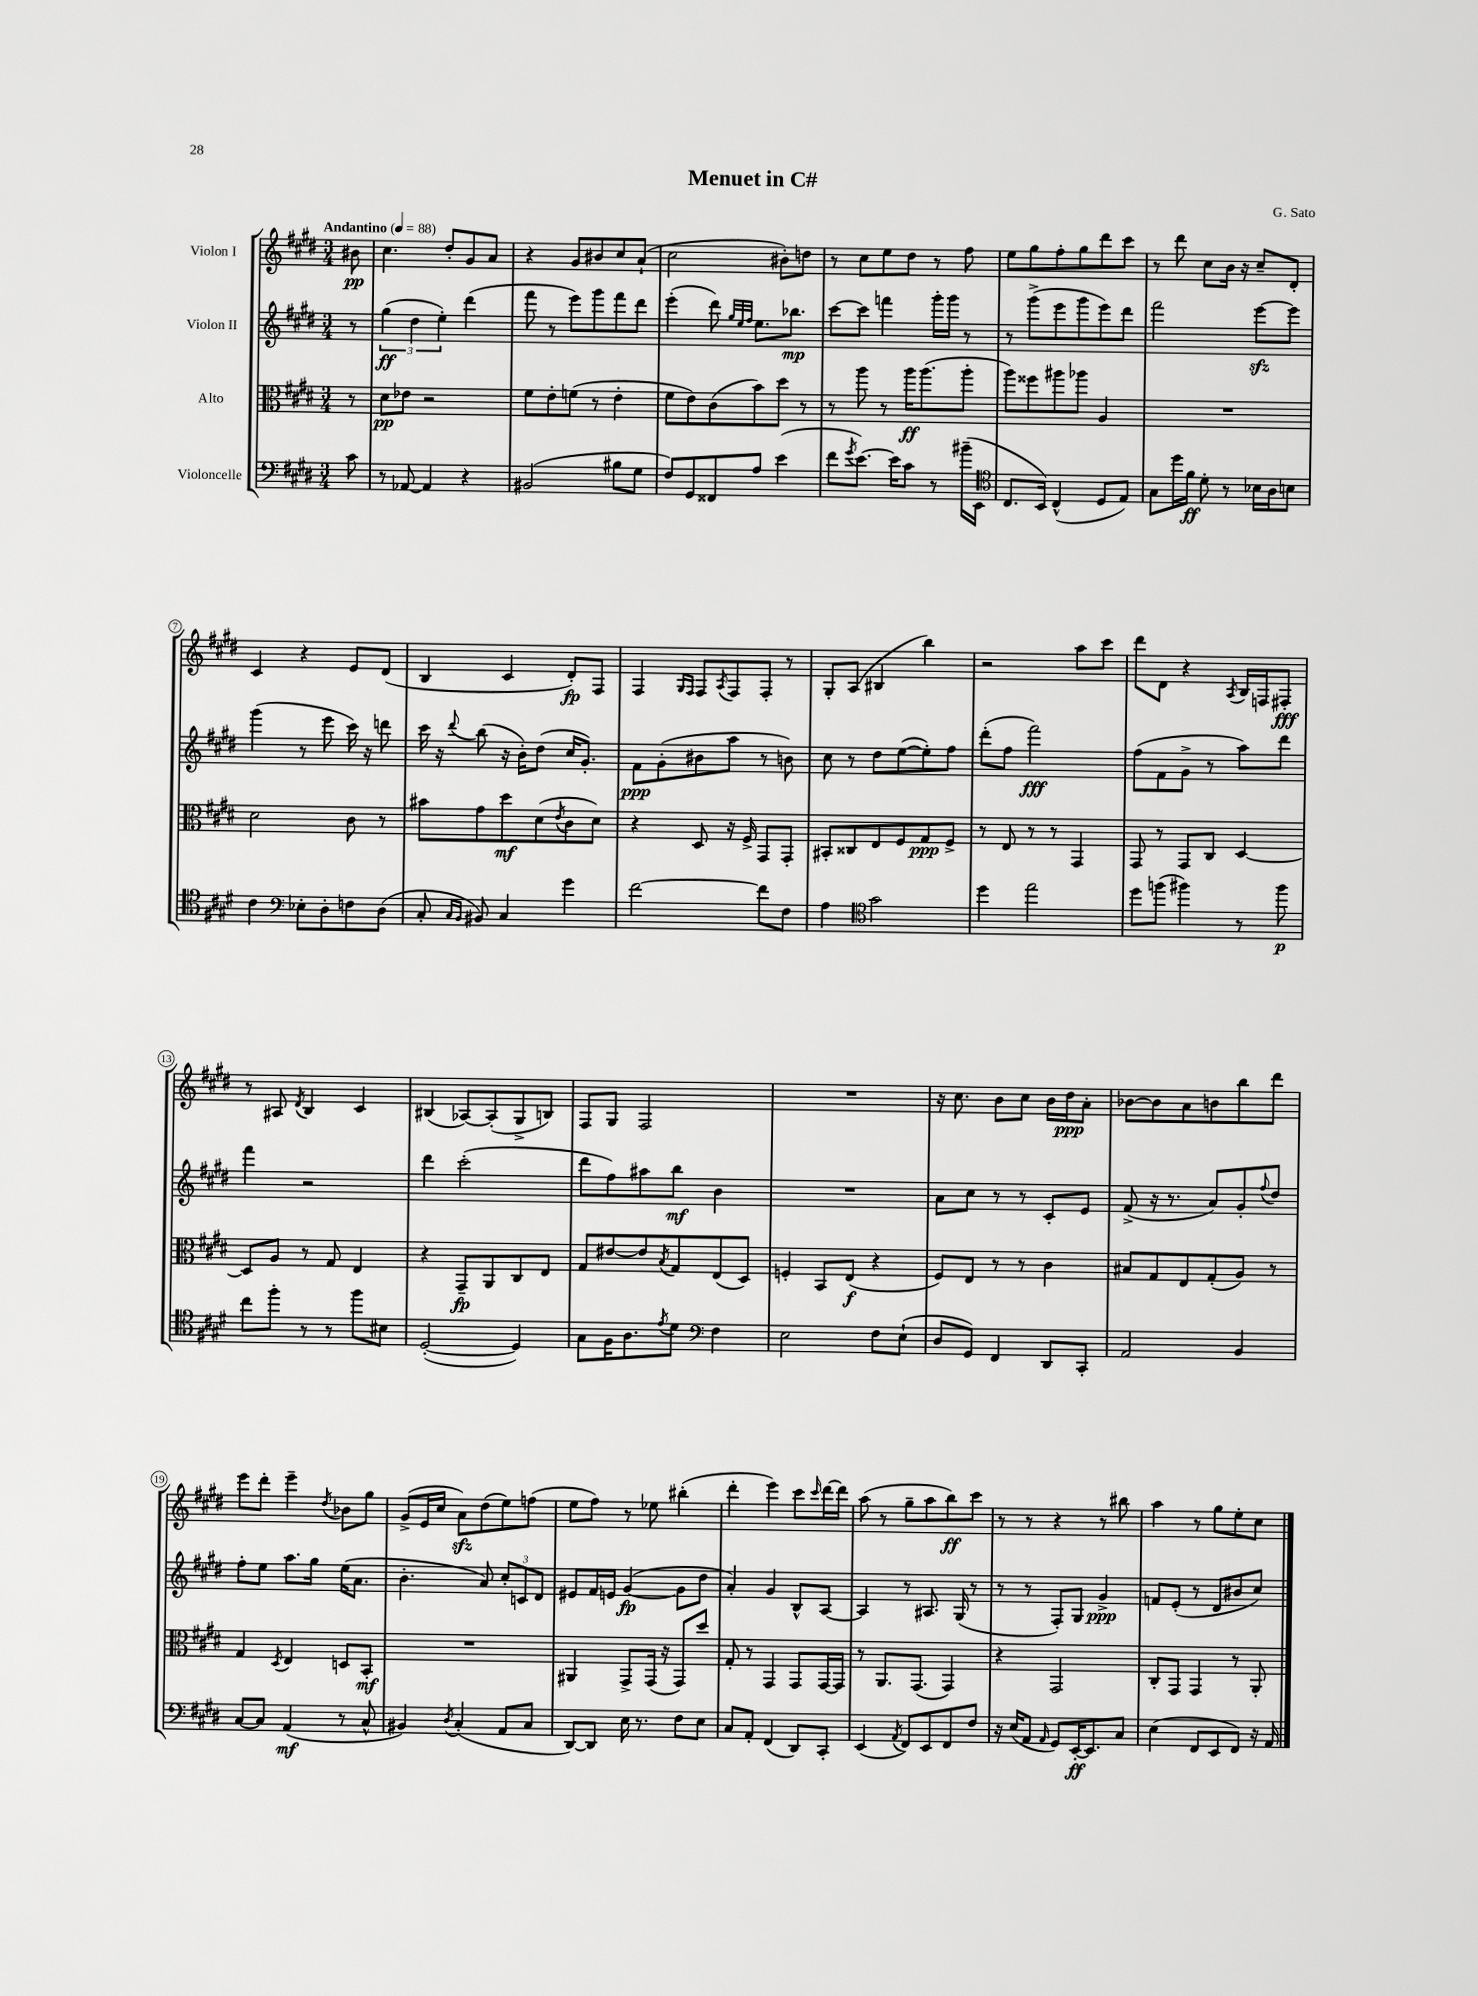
\header { title = "Menuet in C#" composer = "G. Sato" }
<<
\new StaffGroup <<
\new Staff = "s0" \with { instrumentName = "Violon I" } {
    \clef treble \key e \major \numericTimeSignature \time 3/4 \partial 8 \tempo "Andantino" 4 = 88
    bis'8\pp |
    cis''4. dis''8-. gis'8 a'8 |
    r4 gis'8 bis'8 cis''8 a'8-!( |
    cis''2 bis'8-.) d''8 |
    r8 cis''8 e''8 dis''8 r8 fis''8 |
    e''8 gis''8 fis''8-. gis''8 dis'''8 cis'''8 |
    r8 dis'''8 cis''8 b'16 r16 cis''8-- dis'8-. |
    cis'4 r4 e'8 dis'8( |
    b4 cis'4 dis'8-.\fp) fis8 |
    fis4 \grace { gis16 fis16 } fis8 \acciaccatura { a8 } fis8 fis8-. r8 |
    gis8-. a8( bis4 b''4) |
    r2 a''8 cis'''8 |
    dis'''8 dis'8 r4 \acciaccatura { a8 } b16 f16 fis8-.\fff |
    r8 ais8 \acciaccatura { dis'8 } b4 cis'4 |
    bis4( aes8~) aes8-.( gis8-> b8) |
    fis8 gis8 fis2 |
    R2. |
    r16 cis''8. b'8 cis''8 b'16 dis''16\ppp a'8-. |
    bes'8~ bes'8 a'8 b'8 b''8 dis'''8 |
    e'''8 dis'''8-. e'''4-- \acciaccatura { dis''8 } bes'8 gis''8 |
    gis'8->( e'16 cis''16 a'8\sfz) dis''8( e''8) f''8( |
    e''8 fis''8) r8 ees''8 bis''4-.( |
    dis'''4-. e'''4) cis'''8 \grace { cis'''16 } dis'''16~ dis'''16 |
    a''8( r8 gis''8-- a''8 b''8\ff) cis'''8 |
    r8 r8 r4 r8 bis''8 |
    a''4 r8 gis''8 e''8-. cis''8 \bar "|." |
}
\new Staff = "s1" \with { instrumentName = "Violon II" } {
    \clef treble \key e \major \numericTimeSignature \time 3/4 \partial 8
    r8 |
    \tuplet 3/2 { gis''4\ff( dis''4 e''4-.) } dis'''4( |
    fis'''8 r8 e'''8) gis'''8 fis'''8 dis'''8 |
    e'''4-.( dis'''8) \grace { gis''32 e''32 fis''32 } e''8. bes''8.\mp |
    cis'''8~ cis'''8 f'''4 gis'''16-. gis'''16 r8 |
    r8 gis'''8->( e'''8 gis'''8 e'''8) dis'''8 |
    fis'''2 e'''8~\sfz e'''8 |
    gis'''4( r8 e'''8 cis'''16) r16 d'''8 |
    cis'''16 r16 \appoggiatura { dis'''8 } b''8( r16 b'16-.) dis''8( cis''16 gis'8.-.) |
    fis'8\ppp gis'8-.( bis'8 a''8 r8 b'8) |
    cis''8 r8 dis''8 e''8~( e''8-.) fis''8 |
    dis'''8-.( fis''8 fis'''2\fff) |
    fis''8( fis'8 gis'8-> r8 a''8) dis'''8 |
    fis'''4 r2 |
    dis'''4 cis'''2-.( |
    dis'''8 fis''8) ais''8 b''8\mf b'4 |
    R2. |
    a'8 cis''8 r8 r8 cis'8-. e'8 |
    fis'8->( r16 r8. a'8) gis'8-. \appoggiatura { fis''8 } dis''8 |
    fis''8-. e''8 a''8. gis''16 e''16( a'8. |
    b'4.-. a'8) \tuplet 3/2 { cis''8-. c'8 dis'8 } |
    eis'8 fis'16 e'16 gis'4~\fp( gis'8 dis''8 |
    a'4-.) gis'4 b8-^ a8~ |
    a4 r8 ais8. gis16( r8 |
    r8 r8 fis8-.) gis8 gis'4->\ppp |
    f'8 e'8-.( r8 dis'8 bis'8 cis''8) \bar "|." |
}
\new Staff = "s2" \with { instrumentName = "Alto" } {
    \clef alto \key e \major \numericTimeSignature \time 3/4 \partial 8
    r8 |
    dis'8\pp ees'8 r2 |
    fis'8 e'8-. f'8( r8 e'4-. |
    fis'8 e'8) cis'8( b'8) dis''8 r8 |
    r8 a''8 r8 a''16\ff a''8.( a''8-. |
    a''8) fisis''8 ais''8 aes''8 a4 |
    R2. |
    dis'2 cis'8 r8 |
    bis'8 gis'8 dis''8\mf dis'8( \acciaccatura { e'8 } cis'8 dis'8) |
    r4 dis8 r16 fis16-> gis,8 gis,8-. |
    bis,8-. cisis8 e8 fis8 gis8\ppp fis8-> |
    r8 e8 r8 r8 gis,4 |
    gis,8 r8 gis,8 cis8 dis4~ |
    dis8 a8 r8 gis8 e4 |
    r4 gis,8--\fp a,8 cis8 e8 |
    gis8 eis'8~ eis'8 \acciaccatura { b8 } gis8 e8( dis8) |
    f4-. b,8 e8\f( r4 |
    fis8) e8 r8 r8 cis'4 |
    bis8 gis8 e8 gis8-.( a8) r8 |
    gis4 \acciaccatura { dis8 } e4 d8 b,8-.\mf |
    R2. |
    ais,4 gis,8-> gis,16( r16 gis,8) dis''8 |
    gis8-. r8 gis,4 gis,8 gis,16~ gis,16 |
    r8 a,8. gis,8.( gis,4) |
    r4 gis,2 |
    cis8-. gis,8 gis,4 r8 a,8-. \bar "|." |
}
\new Staff = "s3" \with { instrumentName = "Violoncelle" } {
    \clef bass \key e \major \numericTimeSignature \time 3/4 \partial 8
    cis'8 |
    r8 aes,8~ aes,4 r4 |
    bis,2( bis8 gis8 |
    fis8) gis,8 fisis,8 a8 e'4( |
    fis'8 \acciaccatura { gis'8 } e'8.~) e'16 cis'8 r8 bis'16--( e,16 |
    \clef tenor cis8. b,16) cis4-^( dis8 e8) |
    gis8 dis''16 fis'16\ff dis'8-. r8 bes16 a16 b8 |
    cis'4 \clef bass ees8-. dis8-. f8 dis8( |
    cis8-. \grace { cis16 b,16 } bis,8) cis4 gis'4 |
    fis'2~ fis'8 fis8 |
    a4 \clef tenor gis'2 |
    dis''4 e''2 |
    dis''8 f''8( fis''4) r8 fis''8\p |
    cis''8 fis''8-. r8 r8 fis''8 bis8 |
    dis2~-.( dis4) |
    gis8 fis16 a8. \acciaccatura { e'8 } dis'8 \clef bass fis4 |
    e2 fis8 e8-!( |
    dis8 gis,8) fis,4 dis,8 cis,8-. |
    a,2 b,4 |
    cis8~ cis8 a,4\mf( r8 cis8-^ |
    bis,4) \acciaccatura { dis8 } cis4-.( a,8 cis8 |
    dis,8~) dis,8 e16 r8. fis8 e8 |
    cis8 a,8-. fis,4( dis,8) cis,8-. |
    e,4( \acciaccatura { a,8 } fis,8) e,8 fis,8 fis8 |
    r16 e16( a,8 \grace { a,16 } gis,8) e,16~-.\ff e,8. cis8 |
    e4( fis,8 e,8 fis,8) r16 a,16 \bar "|." |
}
>>
>>
\layout { \context { \Score \override BarNumber.stencil = #(make-stencil-circler 0.1 0.3 ly:text-interface::print) } }
